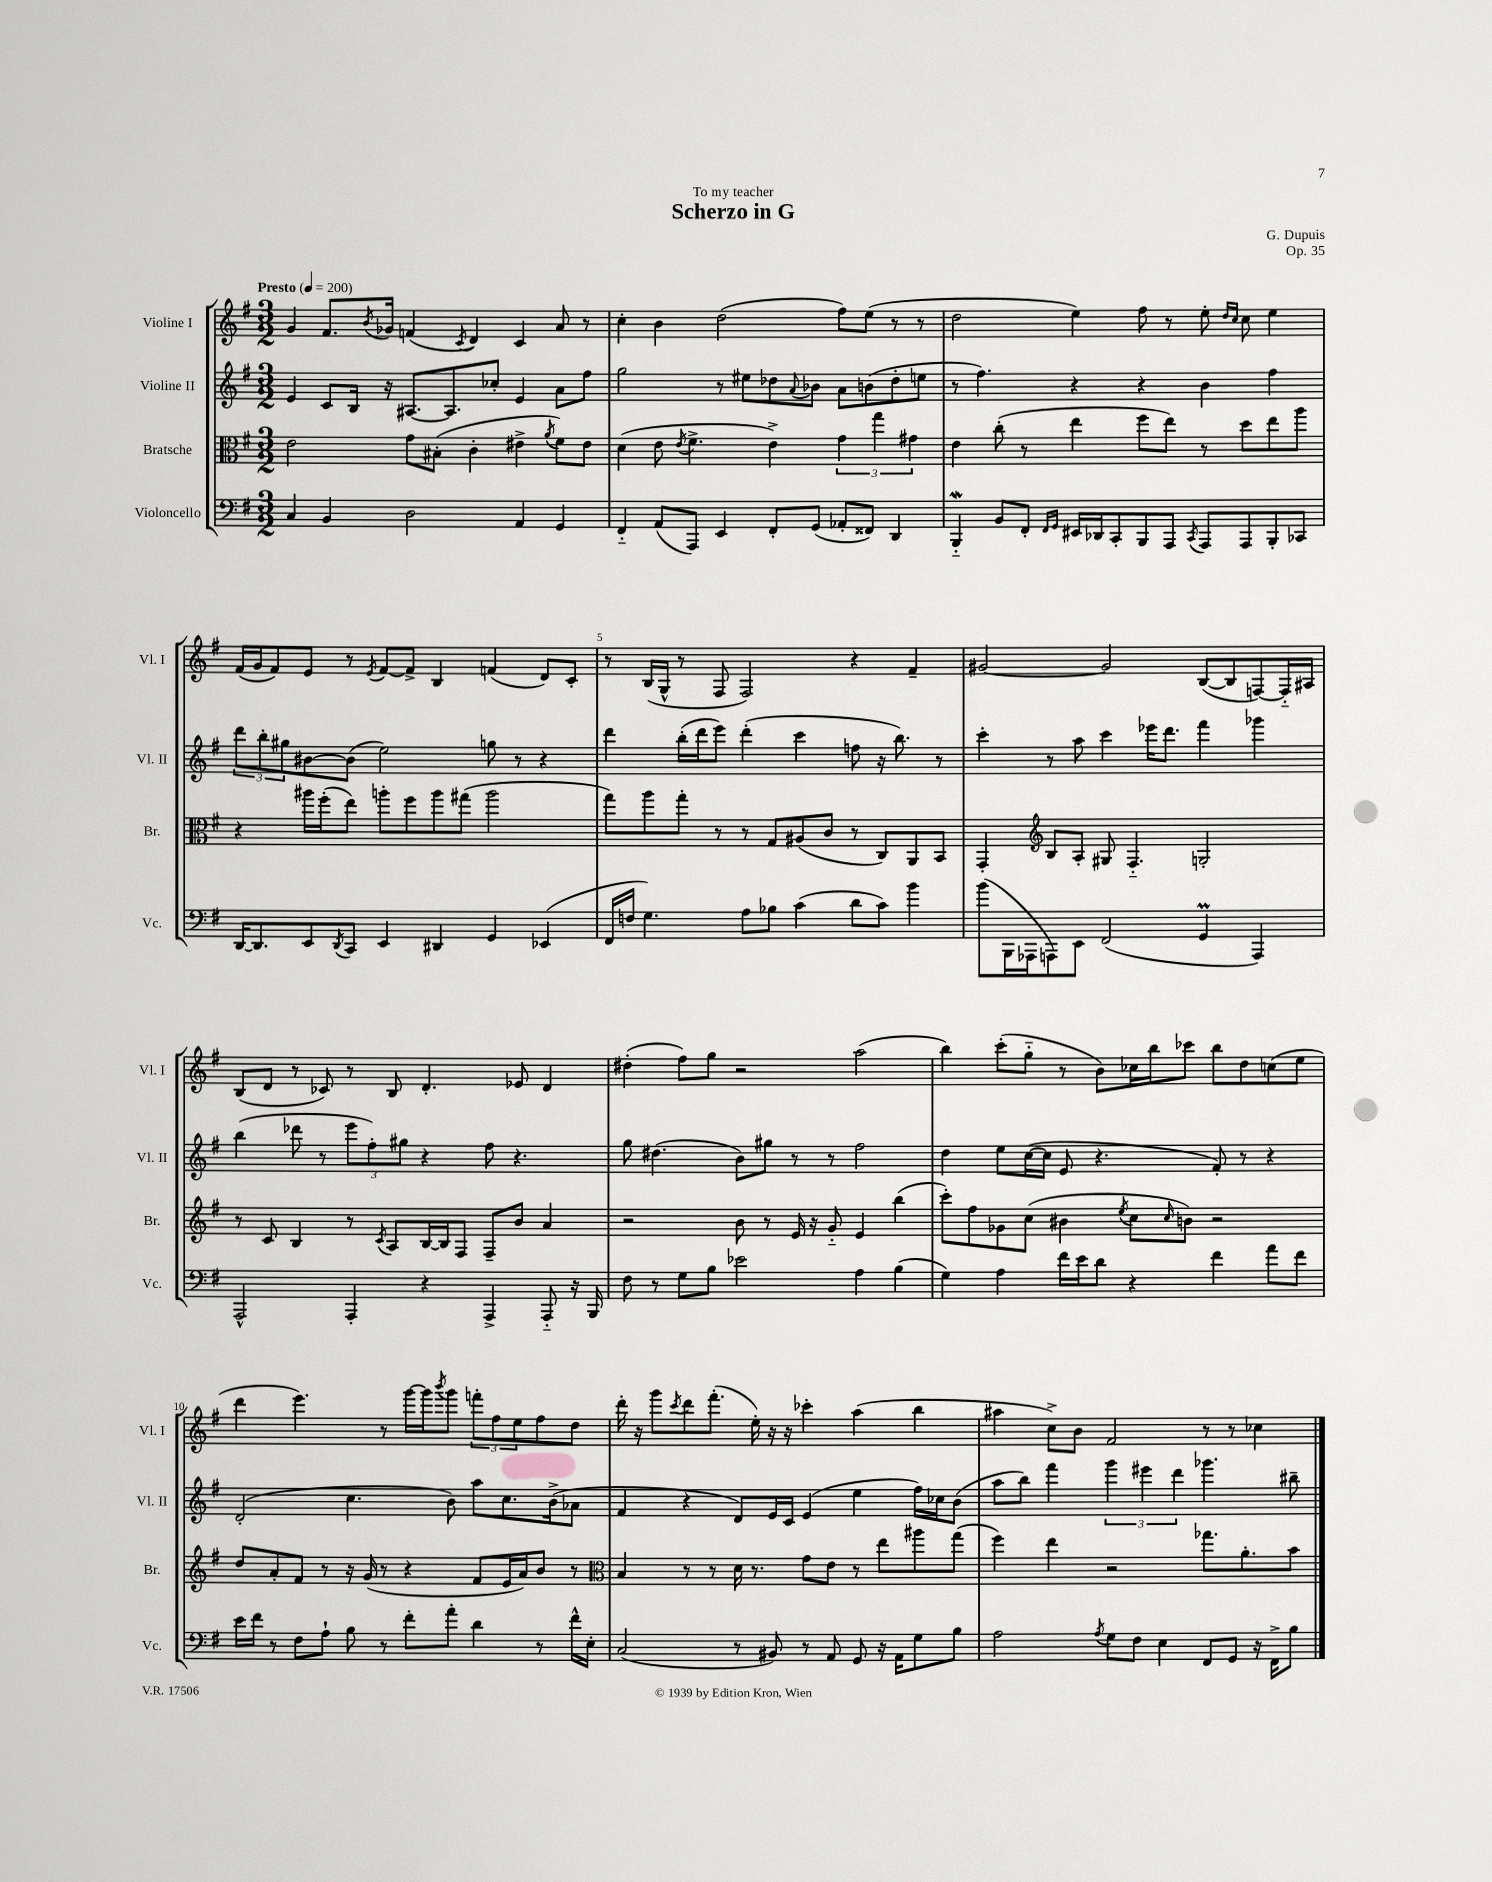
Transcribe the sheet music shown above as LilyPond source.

\header { title = "Scherzo in G" composer = "G. Dupuis" dedication = "To my teacher" opus = "Op. 35" }
<<
\new StaffGroup <<
\new Staff = "s0" \with { instrumentName = "Violine I" shortInstrumentName = "Vl. I" } {
    \clef treble \key g \major \numericTimeSignature \time 3/2 \tempo "Presto" 4 = 200
    g'4 fis'8. \acciaccatura { b'8 } ges'16 f'4( \acciaccatura { c'8 } d'4) c'4 a'8 r8 |
    c''4-. b'4 d''2( fis''8) e''8( r8 r8 |
    d''2 e''4) fis''8 r8 e''8-. \grace { d''16 c''16 } c''8 e''4 |
    fis'16( g'16 fis'8) e'8 r8 \acciaccatura { e'8 } fis'8~ fis'8-> b4 f'4( d'8) c'8-. |
    r8 b16( g16-^ r8 fis8 fis2) r4 fis'4-- |
    gis'2~ gis'2 b8~( b8 f8~) f16-_ ais16 |
    b8( d'8 r8 ces'8) r8 b8 d'4.-. ees'8 d'4 |
    dis''4-.( fis''8) g''8 r2 a''2( |
    b''4) c'''8-.( g''8-_ r8 b'8) ces''16 b''16 ces'''8 b''8 d''8 c''8( e''8 |
    d'''4 e'''4.) r8 g'''16~ g'''16 \acciaccatura { b'''8 } g'''8 \tuplet 3/2 { f'''8-. fis''8 e''8 } fis''8 d''8 |
    d'''16-. r16 g'''8 \acciaccatura { c'''8 } d'''8 fis'''8.-.( e''16-.) r16 r16 ces'''4-. a''4( b''4 |
    ais''4 c''8->) b'8 fis'2 r8 r8 ces''4 \bar "|." |
}
\new Staff = "s1" \with { instrumentName = "Violine II" shortInstrumentName = "Vl. II" } {
    \clef treble \key g \major \numericTimeSignature \time 3/2
    e'4 c'8 b16 r16 ais8.~ ais8. ces''8-. e'4 a'8 fis''8 |
    g''2 r8 eis''8 des''8 \appoggiatura { a'8 } bes'8 a'8 b'8( des''8-. e''8 |
    r8 fis''4.) r4 r4 b'4 fis''4 |
    \tuplet 3/2 { d'''8 b''8-. gis''8 } bis'8~ bis'8( e''2) g''8 r8 r4 |
    d'''4 b''16-.( d'''16 e'''8) d'''4-.( c'''4 f''8 r16 b''8.) r8 |
    c'''4-. r8 a''8 c'''4 ees'''16 d'''8. fis'''4 ges'''4 |
    b''4( des'''8 r8 \tuplet 3/2 { e'''8 fis''8-.) gis''8 } r4 fis''8 r4. |
    g''8 dis''4.( b'8) gis''8 r8 r8 fis''2 |
    d''4 e''8 c''16~( c''16 e'8 r4. fis'8-.) r8 r4 |
    d'2-.( c''4. b'8) a''8 c''8. b'16->( aes'8 |
    fis'4 r4 d'8) e'16 c'16 e'4( e''4 fis''16) ces''16 b'8( |
    a''8 b''8) fis'''4 \tuplet 3/2 { g'''4 eis'''4 d'''4 } ges'''4. bis''8-- \bar "|." |
}
\new Staff = "s2" \with { instrumentName = "Bratsche" shortInstrumentName = "Br." } {
    \clef alto \key g \major \numericTimeSignature \time 3/2
    e'2 g'8 bis8-.( c'4-. eis'4-> \acciaccatura { a'8 } fis'8) eis'8 |
    d'4( e'8 \acciaccatura { e'8 } fis'4.-> e'4->) \tuplet 3/2 { g'4 g''4 gis'4 } |
    e'4 c''8-.( r8 e''4 fis''8 e''8) r8 d''8 e''8 a''8 |
    r4 ais''16 fis''16-.( e''8) a''8-. fis''8 a''8 gis''8( a''2 |
    g''8) a''8 g''8-. r8 r8 g8 ais8( c'8 r8 c8) a,8 b,8 |
    g,4-. \clef treble b8 a8-. gis8 fis4.-_ g2-. |
    r8 c'8 b4 r8 \acciaccatura { c'8 } a8 b16~ b16 fis8 fis8-- b'8 a'4 |
    r2 b'8 r8 e'16 r16 g'8-_ e'4 b''4( |
    c'''8-.) fis''8 ges'8 c''8( bis'4 \acciaccatura { e''8 } c''8 \grace { c''16 } b'8) r2 |
    d''8 a'8-. fis'8 r8 r16 g'16( r8 r4 fis'8 e'16 a'16) b'8 r8 |
    \clef alto b4 r8 r8 d'16 r8. g'8 e'8 r8 e''8 ais''8 g''8( |
    fis''4) e''4 r2 ges''8. a'8.-. b'8 \bar "|." |
}
\new Staff = "s3" \with { instrumentName = "Violoncello" shortInstrumentName = "Vc." } {
    \clef bass \key g \major \numericTimeSignature \time 3/2
    c4 b,4 d2 a,4 g,4 |
    fis,4-_ a,8( a,,8) e,4 fis,8-. g,8( aes,8-. fisis,8) d,4 |
    b,,4-_\mordent b,8 fis,8-. \grace { fis,16 g,16 } eis,16 des,16 c,8-. b,,8 a,,8 \acciaccatura { c,8 } a,,8 a,,8 b,,8-. ces,8 |
    d,16~ d,8. e,8 \acciaccatura { d,8 } c,8 e,4 dis,4 g,4 ees,4( |
    fis,16 f16 g4.) a8 bes8 c'4( d'8 c'8) b'4 |
    b'8( b,,16 aes,,16 a,,8) e,8 fis,2( g,4\prall a,,4) |
    a,,2-^ a,,4-. r4 a,,4-> a,,8-_ r16 b,,16 |
    fis8 r8 g8 b8 ees'2 a4 b4( |
    g4) a4 fis'16 e'16 d'8 r4 fis'4 a'8 fis'8 |
    e'16 fis'16 r8 fis8 a8-! b8 r8 fis'8-. a'8-. d'4 r8 fis'16-^ e16-. |
    c2( r8 bis,8) r8 a,8 g,8 r16 a,16 g8 b8 |
    a2 \acciaccatura { a8 } g8 fis8 e4 fis,8 g,8 r16 fis,16-> b8 \bar "|." |
}
>>
>>
\layout { \context { \Score \override BarNumber.break-visibility = ##(#f #t #t) barNumberVisibility = #(every-nth-bar-number-visible 5) } }
